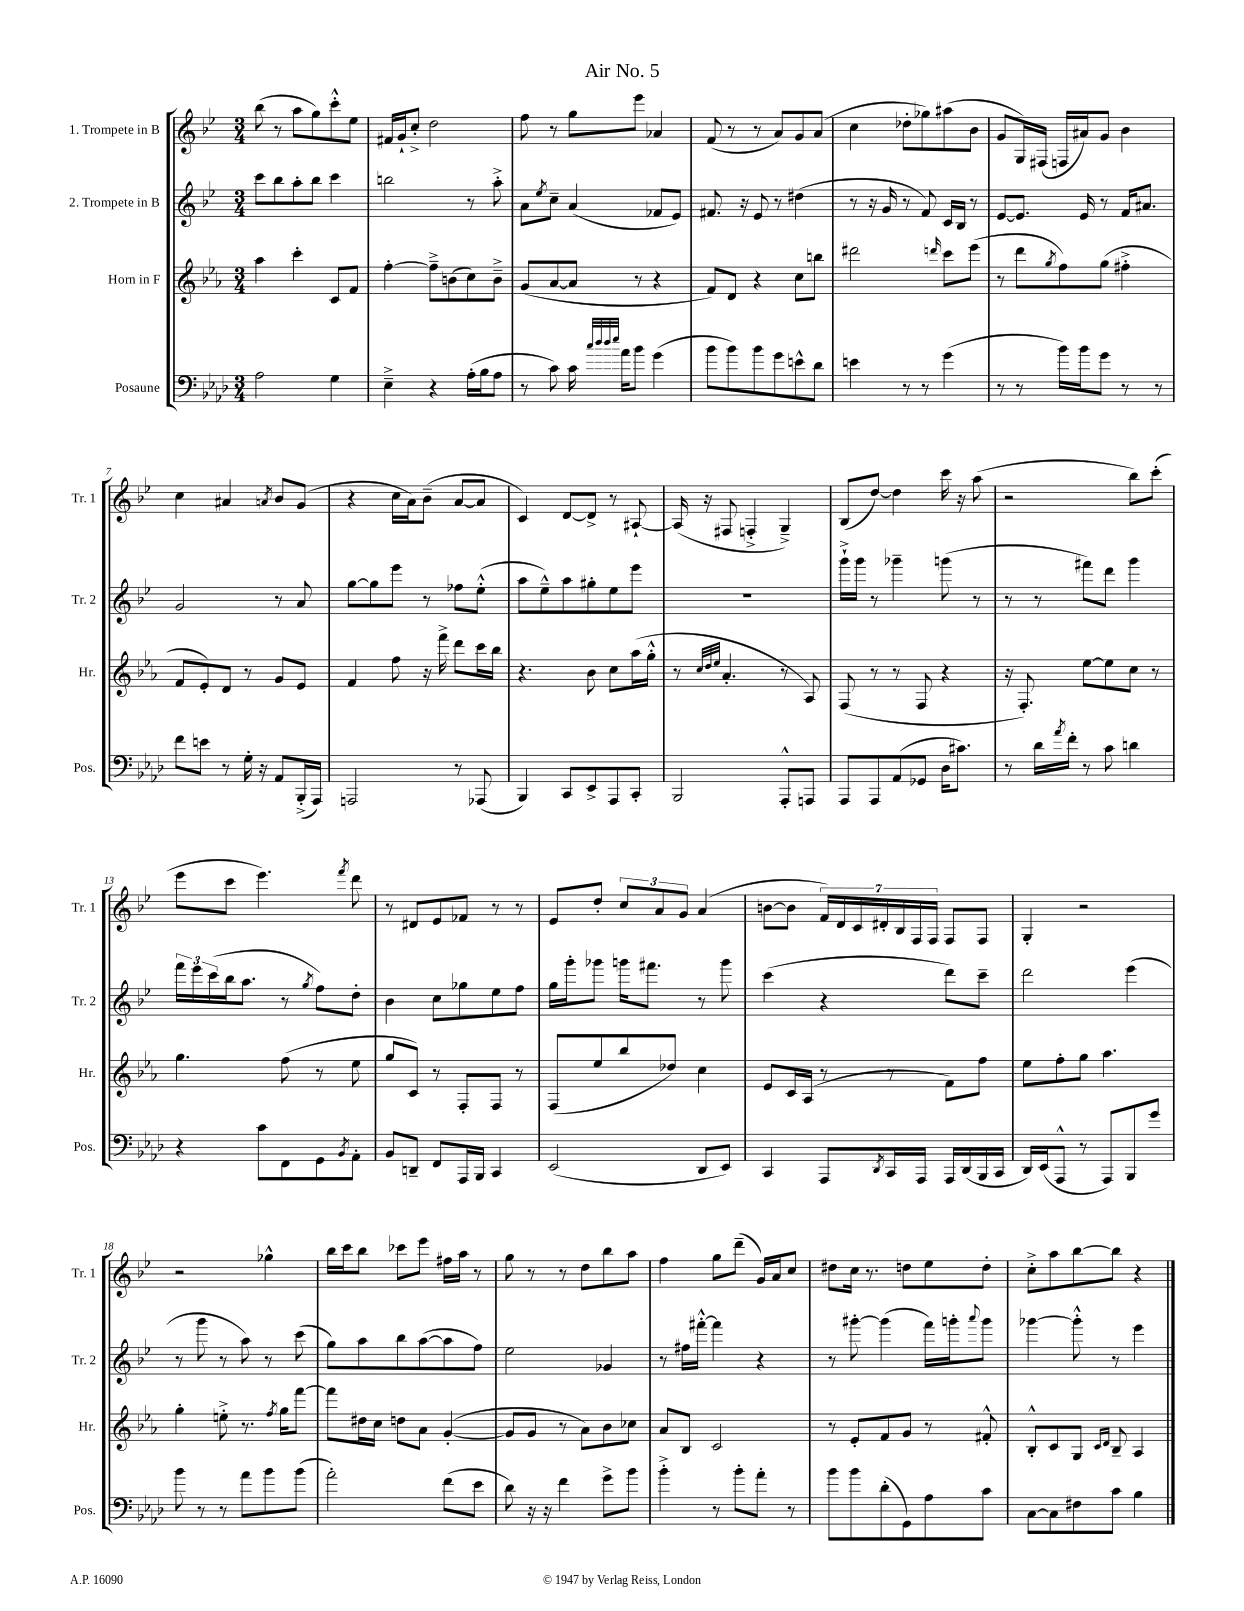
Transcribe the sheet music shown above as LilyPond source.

\header { title = "Air No. 5" }
<<
\new StaffGroup <<
\new Staff = "s0" \with { instrumentName = "1. Trompete in B" shortInstrumentName = "Tr. 1" } {
    \clef treble \key bes \major \numericTimeSignature \time 3/4
    bes''8( r8 a''8 g''8) c'''8-.-^ ees''8 |
    fis'16 g'16-! c''8-.-> d''2 |
    f''8 r8 g''8 ees'''8 aes'4 |
    f'8( r8 r8 a'8) g'8 a'8( |
    c''4 des''8-. ges''8) ais''8( bes'8 |
    g'8 g16) fis16( f16 ais'16) g'8 bes'4 |
    c''4 ais'4 \acciaccatura { a'8 } bes'8 g'8( |
    r4 c''16 a'16) bes'8--( a'8~ a'8 |
    c'4) d'8~ d'8-> r8 ais8~-! |
    ais16( r16 fis8 f4-.-> g4--->) |
    bes8( d''8~) d''4 c'''16 r16 a''8( |
    r2 bes''8) c'''8-.( |
    ees'''8 c'''8 ees'''4.) \acciaccatura { f'''8 } d'''8 |
    r8 dis'8 ees'8 fes'8 r8 r8 |
    ees'8 d''8-. \tuplet 3/2 { c''8 a'8 g'8 } a'4( |
    b'8~ b'8 \tuplet 7/4 { f'16) d'16 c'16 dis'16-. bes16 f16 f16 } f8 f8 |
    g4-. r2 |
    r2 ges''4-^ |
    bes''16 c'''16 bes''8 ces'''8 ees'''8 fis''16 a''16 r8 |
    g''8 r8 r8 d''8 bes''8 a''8 |
    f''4 g''8 d'''8--( g'16) a'16 c''8 |
    dis''8 c''16 r8. d''8 ees''8 d''8-. |
    c''8-.-> a''8 bes''8~ bes''8 r4 \bar "|." |
}
\new Staff = "s1" \with { instrumentName = "2. Trompete in B" shortInstrumentName = "Tr. 2" } {
    \clef treble \key bes \major \numericTimeSignature \time 3/4
    c'''8 bes''8 a''8-. bes''8 c'''4 |
    b''2 r8 a''8-.-> |
    a'8 \acciaccatura { ees''8 } c''8-- a'4( fes'8 ees'8) |
    fis'8. r16 ees'8 r8 dis''4( |
    r8 r16 g'16 r8 f'8) c'16 bes16 r8 |
    ees'8~ ees'8. ees'16 r8 f'16 ais'8. |
    g'2 r8 a'8 |
    g''8~ g''8 ees'''8 r8 fes''8 ees''8-.-^( |
    a''8 ees''8---^) a''8 gis''8-. ees''8 ees'''8 |
    R2. |
    g'''16-!-> g'''16 r8 ges'''4-- g'''8( r8 |
    r8 r8 fis'''8) d'''8 g'''4 |
    \tuplet 3/2 { f'''16 ees'''16 c'''16( } bes''16 a''8. r8 \acciaccatura { g''8 } f''8) d''8-. |
    bes'4 c''8 ges''8 ees''8 f''8 |
    g''16 g'''16-. ges'''8 g'''16 fis'''8. r8 g'''8 |
    c'''4( r4 d'''8) c'''8-- |
    d'''2 ees'''4( |
    r8 g'''8 r8 a''8) r8 c'''8( |
    g''8) a''8 bes''8 a''8~( a''8 f''8) |
    ees''2 ges'4 |
    r8 fis''16 fis'''16~-.-^ fis'''4 r4 |
    r8 gis'''8~-. gis'''4( f'''16) g'''16-. \appoggiatura { a'''8 } g'''8 |
    ges'''4~ ges'''8-.-^ r8 ees'''4 \bar "|." |
}
\new Staff = "s2" \with { instrumentName = "Horn in F" shortInstrumentName = "Hr." } {
    \clef treble \key ees \major \numericTimeSignature \time 3/4
    aes''4 c'''4-. c'8 f'8 |
    f''4~-. f''8---> b'8( c''8) b'8---> |
    g'8( aes'8~ aes'8 r8 r4 |
    f'8) d'8 r4 c''8 b''8 |
    dis'''2 \grace { d'''16 } c'''8 ees'''8( |
    r8 d'''8 \acciaccatura { g''8 } f''8) g''8( fis''4-.-> |
    f'8 ees'8-.) d'8 r8 g'8 ees'8 |
    f'4 f''8 r16 f'''16-> d'''8 c'''16 bes''16 |
    r4. bes'8 c''8 aes''16( g''16-.-^ |
    r8 \grace { c''32 d''32 ees''32 } aes'4.-. r8 aes8) |
    f8( r8 r8 f8 r4 |
    r16 f8.-.) ees''8~ ees''8 c''8 r8 |
    g''4. f''8( r8 ees''8 |
    g''8 c'8) r8 f8-. f8 r8 |
    f8( ees''8 bes''8 des''8) c''4 |
    ees'8 c'16 aes16( r8 r8 f'8) f''8 |
    ees''8 f''8-. g''8 aes''4. |
    g''4-. e''8-.-> r8. \acciaccatura { f''8 } g''16 f'''8~ |
    f'''8 dis''16 c''16 d''8 aes'8 g'4~-.( |
    g'8 g'8 r8 aes'8) bes'8 ces''8 |
    aes'8 bes8 c'2 |
    r8 ees'8-. f'8 g'8 r8 fis'8-.-^ |
    bes8-.-^ c'8 g8 \grace { c'16 d'16 } bes8-- aes4 \bar "|." |
}
\new Staff = "s3" \with { instrumentName = "Posaune" shortInstrumentName = "Pos." } {
    \clef bass \key aes \major \numericTimeSignature \time 3/4
    aes2 g4 |
    ees4---> r4 aes16-.( bes16 aes8 |
    r8 c'8) c'16 \grace { c''32 des''32 des''32 ees''32 } aes'16 bes'8 g'4( |
    bes'8 bes'8) bes'8 g'8 e'8-^ des'8 |
    e'4 r8 r8 g'4( |
    r8 r8 bes'16) bes'16 g'8 r8 r8 |
    f'8 e'8 r8 g16-. r16 aes,8 bes,,16-.->( aes,,16) |
    a,,2 r8 aes,,8( |
    bes,,4) c,8 ees,8-> aes,,8 c,8-. |
    bes,,2 aes,,8-.-^ a,,8 |
    aes,,8 aes,,8 aes,8( ges,8 des16 cis'8.) |
    r8 des'16 \acciaccatura { aes'8 } f'16-. r8 c'8 d'4 |
    r4 c'8 f,8 g,8 \acciaccatura { bes,8 } aes,8-. |
    bes,8 d,8-- f,8 aes,,16 bes,,16 c,4 |
    ees,2( des,8 ees,8) |
    c,4 aes,,8 \acciaccatura { des,8 } c,16 aes,,16 aes,,16 des,16( bes,,16 c,16 |
    des,16) ees,16( aes,,8-^ r8 aes,,8) bes,,8 g'8 |
    bes'8 r8 r8 aes'8 bes'8 bes'8( |
    aes'2-.) f'8( ees'8 |
    des'8) r16 r16 f'4 g'8-> bes'8 |
    bes'4-.-> r8 bes'8-. aes'8-. r8 |
    bes'8 bes'8 des'8-.( g,8) aes8 c'8 |
    c8~ c8 fis8 c'8 bes4 \bar "|." |
}
>>
>>
